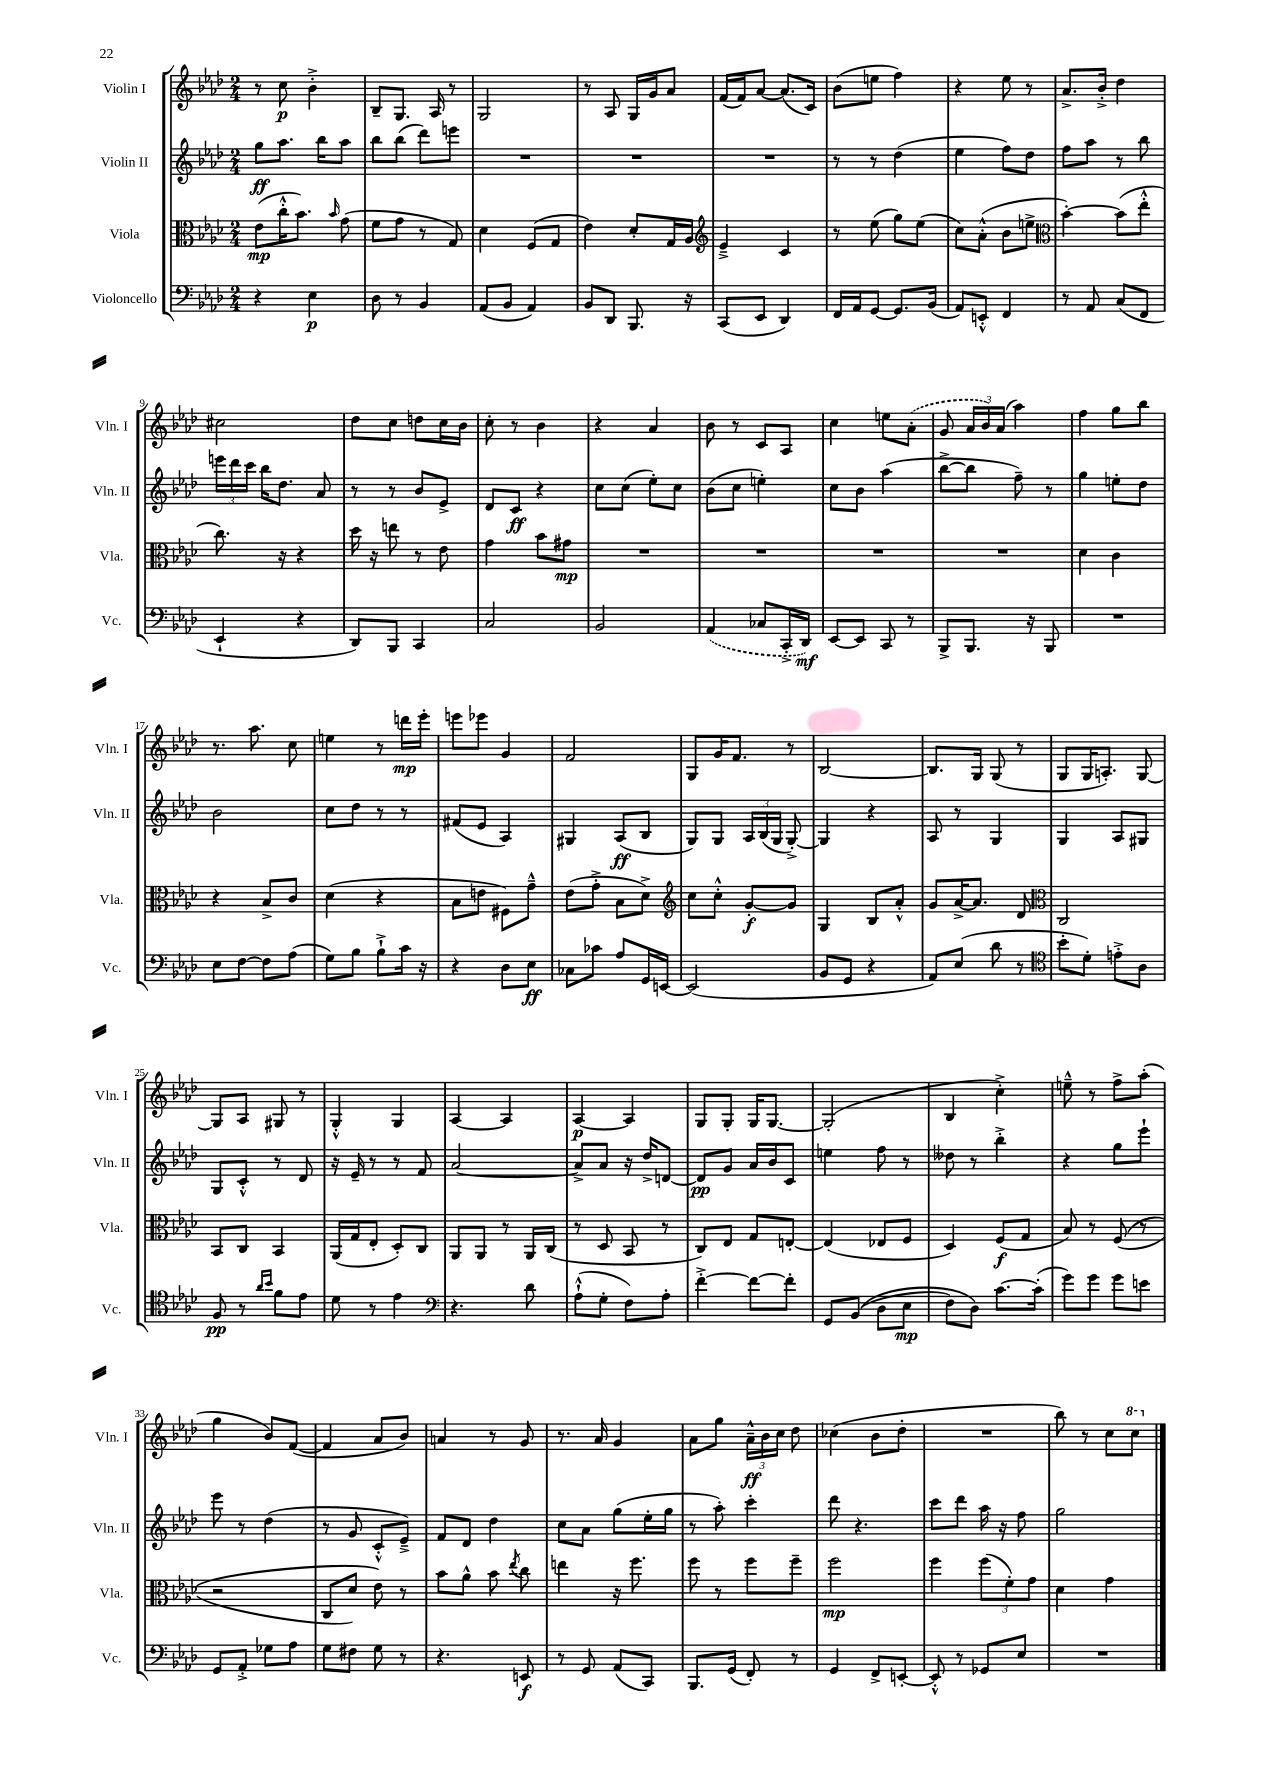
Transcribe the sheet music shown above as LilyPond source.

<<
\new StaffGroup <<
\new Staff = "s0" \with { instrumentName = "Violin I" shortInstrumentName = "Vln. I" } {
    \clef treble \key aes \major \numericTimeSignature \time 2/4
    \autoBeamOff r8 c''8\p bes'4-.-> |
    bes8[-- g8.] aes16 r8 |
    g2 |
    r8 aes8 g16[ g'16 aes'8] |
    f'16[( f'16) aes'8]~ aes'8.[( c'16]) |
    bes'8[( e''8] f''4) |
    r4 ees''8 r8 |
    aes'8.[-> bes'16]-.-> des''4 |
    cis''2 |
    des''8[ c''8] d''8[ c''16 bes'16] |
    c''8-. r8 bes'4 |
    r4 aes'4 |
    bes'8 r8 c'8[ aes8] |
    c''4 e''8[ \once \slurDashed aes'8]-.( |
    g'8 \tuplet 3/2 { aes'16[ bes'16) aes'16]( } aes''4) |
    f''4 g''8[ bes''8] |
    r8. aes''8. c''8 |
    e''4 r8 d'''16[\mp ees'''16]-. |
    e'''8[ ees'''8] g'4 |
    f'2 |
    g8[ g'16 f'8.] r8 |
    bes2~ |
    bes8.[ g16] g8( r8 |
    g8[ g16 a8.]-.) g8~ |
    g8[ aes8] gis8 r8 |
    g4-.-^ g4 |
    aes4~ aes4 |
    aes4~\p aes4 |
    g8[ g8]-. g16[ g8.]~ |
    g2-.( |
    bes4 c''4-.->) |
    e''8---^ r8 f''8[-> aes''8]-.( |
    g''4 bes'8[) f'8]~( |
    f'4 aes'8[ bes'8]) |
    a'4 r8 g'8 |
    r8. aes'16 g'4 |
    aes'8[ g''8] \tuplet 3/2 { aes'16[---^\ff bes'16 c''16] } des''8 |
    ces''4( bes'8[ des''8]-. |
    R2 |
    bes''8) r8 c''8[ \ottava #1 c'''8] \ottava #0 \bar "|." |
}
\new Staff = "s1" \with { instrumentName = "Violin II" shortInstrumentName = "Vln. II" } {
    \clef treble \key aes \major \numericTimeSignature \time 2/4
    \autoBeamOff g''8[\ff aes''8.] bes''16[ aes''8] |
    bes''8[ bes''8]( des'''8[) e'''8] |
    R2 |
    R2 |
    R2 |
    r8 r8 des''4( |
    ees''4 f''8[) des''8] |
    f''8[ aes''8] r8 bes''8 |
    \tuplet 3/2 { e'''16[ des'''16 c'''16] } bes''16[ des''8.] aes'8 |
    r8 r8 bes'8[ ees'8]-> |
    des'8[ c'8]\ff r4 |
    c''8[ c''8]( ees''8[-.) c''8] |
    bes'8[( c''8] e''4-.) |
    c''8[ bes'8] aes''4( |
    bes''8[~-> bes''8] f''8--) r8 |
    g''4 e''8[-. des''8] |
    bes'2 |
    c''8[ des''8] r8 r8 |
    fis'8[( ees'8] aes4) |
    gis4 aes8[\ff( bes8] |
    g8[) g8] \tuplet 3/2 { aes16[ bes16( g16] } g8~-.->) |
    g4 r4 |
    aes8 r8 g4 |
    g4 aes8[ gis8] |
    g8[ c'8]-.-^ r8 des'8 |
    r16 ees'16-- r8 r8 f'8 |
    aes'2~ |
    aes'8[-> aes'8] r16 des''16[-> d'8]~ |
    d'8[\pp g'8] aes'16[ bes'16 c'8] |
    e''4 f''8 r8 |
    deses''8 r8 bes''4-.-> |
    r4 g''8[ ees'''8]-! |
    ees'''8 r8 des''4( |
    r8 g'8 c'8[-.-^ ees'8]--->) |
    f'8[ des'8] des''4 |
    c''8[ aes'8] g''8[( ees''16-. g''16] |
    r8 aes''8-.) c'''4-. |
    des'''8 r4. |
    c'''8[ des'''8] aes''16 r16 f''8 |
    g''2 \bar "|." |
}
\new Staff = "s2" \with { instrumentName = "Viola" shortInstrumentName = "Vla." } {
    \clef alto \key aes \major \numericTimeSignature \time 2/4
    \autoBeamOff ees'8[\mp( c''16-.-^ bes'8.]) \grace { bes'16 } g'8( |
    f'8[ g'8] r8 g8) |
    des'4 f8[( g8] |
    ees'4) des'8[-. g16 aes16] |
    \clef treble ees'4---> c'4 |
    r8 ees''8( g''8[) ees''8]( |
    c''8[) aes'8]-.-^( bes'8[ e''8]-> |
    \clef alto bes'4~-.) bes'8[( ees''8]-.-^ |
    c''8.) r16 r4 |
    des''16 r16 e''8 r8 ees'8 |
    g'4 bes'8[ gis'8]\mp |
    R2 |
    R2 |
    R2 |
    R2 |
    des'4 c'4 |
    r4 bes8[-> c'8] |
    des'4( r4 |
    bes8[ e'8] fis8[) g'8]---^ |
    ees'8[( g'8]-.-> bes8[ des'8]->) |
    \clef treble c''8[ c''8]-.-^ g'8[~-.\f g'8] |
    g4 bes8[ aes'8]-.-^ |
    g'8[ aes'16~-> aes'8.] des'8 |
    \clef alto c2 |
    bes,8[ c8] bes,4 |
    aes,16[( g16 ees8]-. des8[-.) c8] |
    aes,8[ aes,8] r8 aes,16[ c16]( |
    r8 des8 bes,8 r8 |
    c8[) ees8] g8[ e8]~-. |
    e4( ees8[ f8] |
    des4) f8[\f( g8] |
    bes8) r8 f8(\( r8 |
    r2 |
    c8[ des'8]) ees'8\) r8 |
    bes'8[ aes'8]-^ bes'8 \acciaccatura { ees''8 } c''8 |
    e''4 r16 f''8. |
    f''8 r8 f''8[ f''8]-- |
    f''2\mp |
    f''4 \tuplet 3/2 { f''8[( f'8-.) g'8] } |
    des'4 g'4 \bar "|." |
}
\new Staff = "s3" \with { instrumentName = "Violoncello" shortInstrumentName = "Vc." } {
    \clef bass \key aes \major \numericTimeSignature \time 2/4
    \autoBeamOff r4 ees4\p |
    des8 r8 bes,4 |
    aes,8[( bes,8] aes,4) |
    bes,8[ des,8] bes,,8. r16 |
    c,8[( ees,8] des,4) |
    f,16[ aes,16 g,8]~ g,8.[ bes,16]( |
    aes,8[) e,8]-.-^ f,4 |
    r8 aes,8 c8[( f,8] |
    ees,4-! r4 |
    des,8[) bes,,8] c,4 |
    c2 |
    bes,2 |
    \once \slurDashed aes,4( ces8[ c,16-.-> des,16]\mf) |
    ees,8[~ ees,8] c,8 r8 |
    bes,,8[-> bes,,8.] r16 bes,,8 |
    R2 |
    ees8[ f8]~ f8[ aes8]( |
    g8[) bes8] bes8[-!-> c'16] r16 |
    r4 des8[ ees8]\ff |
    ces8[ ces'8] aes8[ g,16 e,16]~ |
    e,2( |
    bes,8[ g,8] r4 |
    aes,8[) ees8]( des'8 r8 |
    \clef tenor bes'8[-. des'8]-.) e'8[-.-> aes8] |
    f8\pp r8 \grace { aes'16[ bes'16] } f'8[ ees'8] |
    des'8 r8 ees'4 |
    \clef bass r4. des'8 |
    aes8[-!-^( g8]-. f8[) aes8]-. |
    f'4~-.-> f'8[~ f'8]-. |
    g,8[ bes,8](\( des8[ ees8]\mp |
    f8[) des8]\) c'8.[~ c'16]-.( |
    g'8[) g'8] g'8[ e'8] |
    g,8[ aes,8]-.-> ges8[ aes8] |
    g8[ fis8] g8 r8 |
    r4. e,8\f |
    r8 g,8 aes,8[( c,8]) |
    bes,,8.[ g,16]( f,8-.) r8 |
    g,4 f,8[-> e,8]~-. |
    e,8-.-^ r8 ges,8[ ees8] |
    R2 \bar "|." |
}
>>
>>
